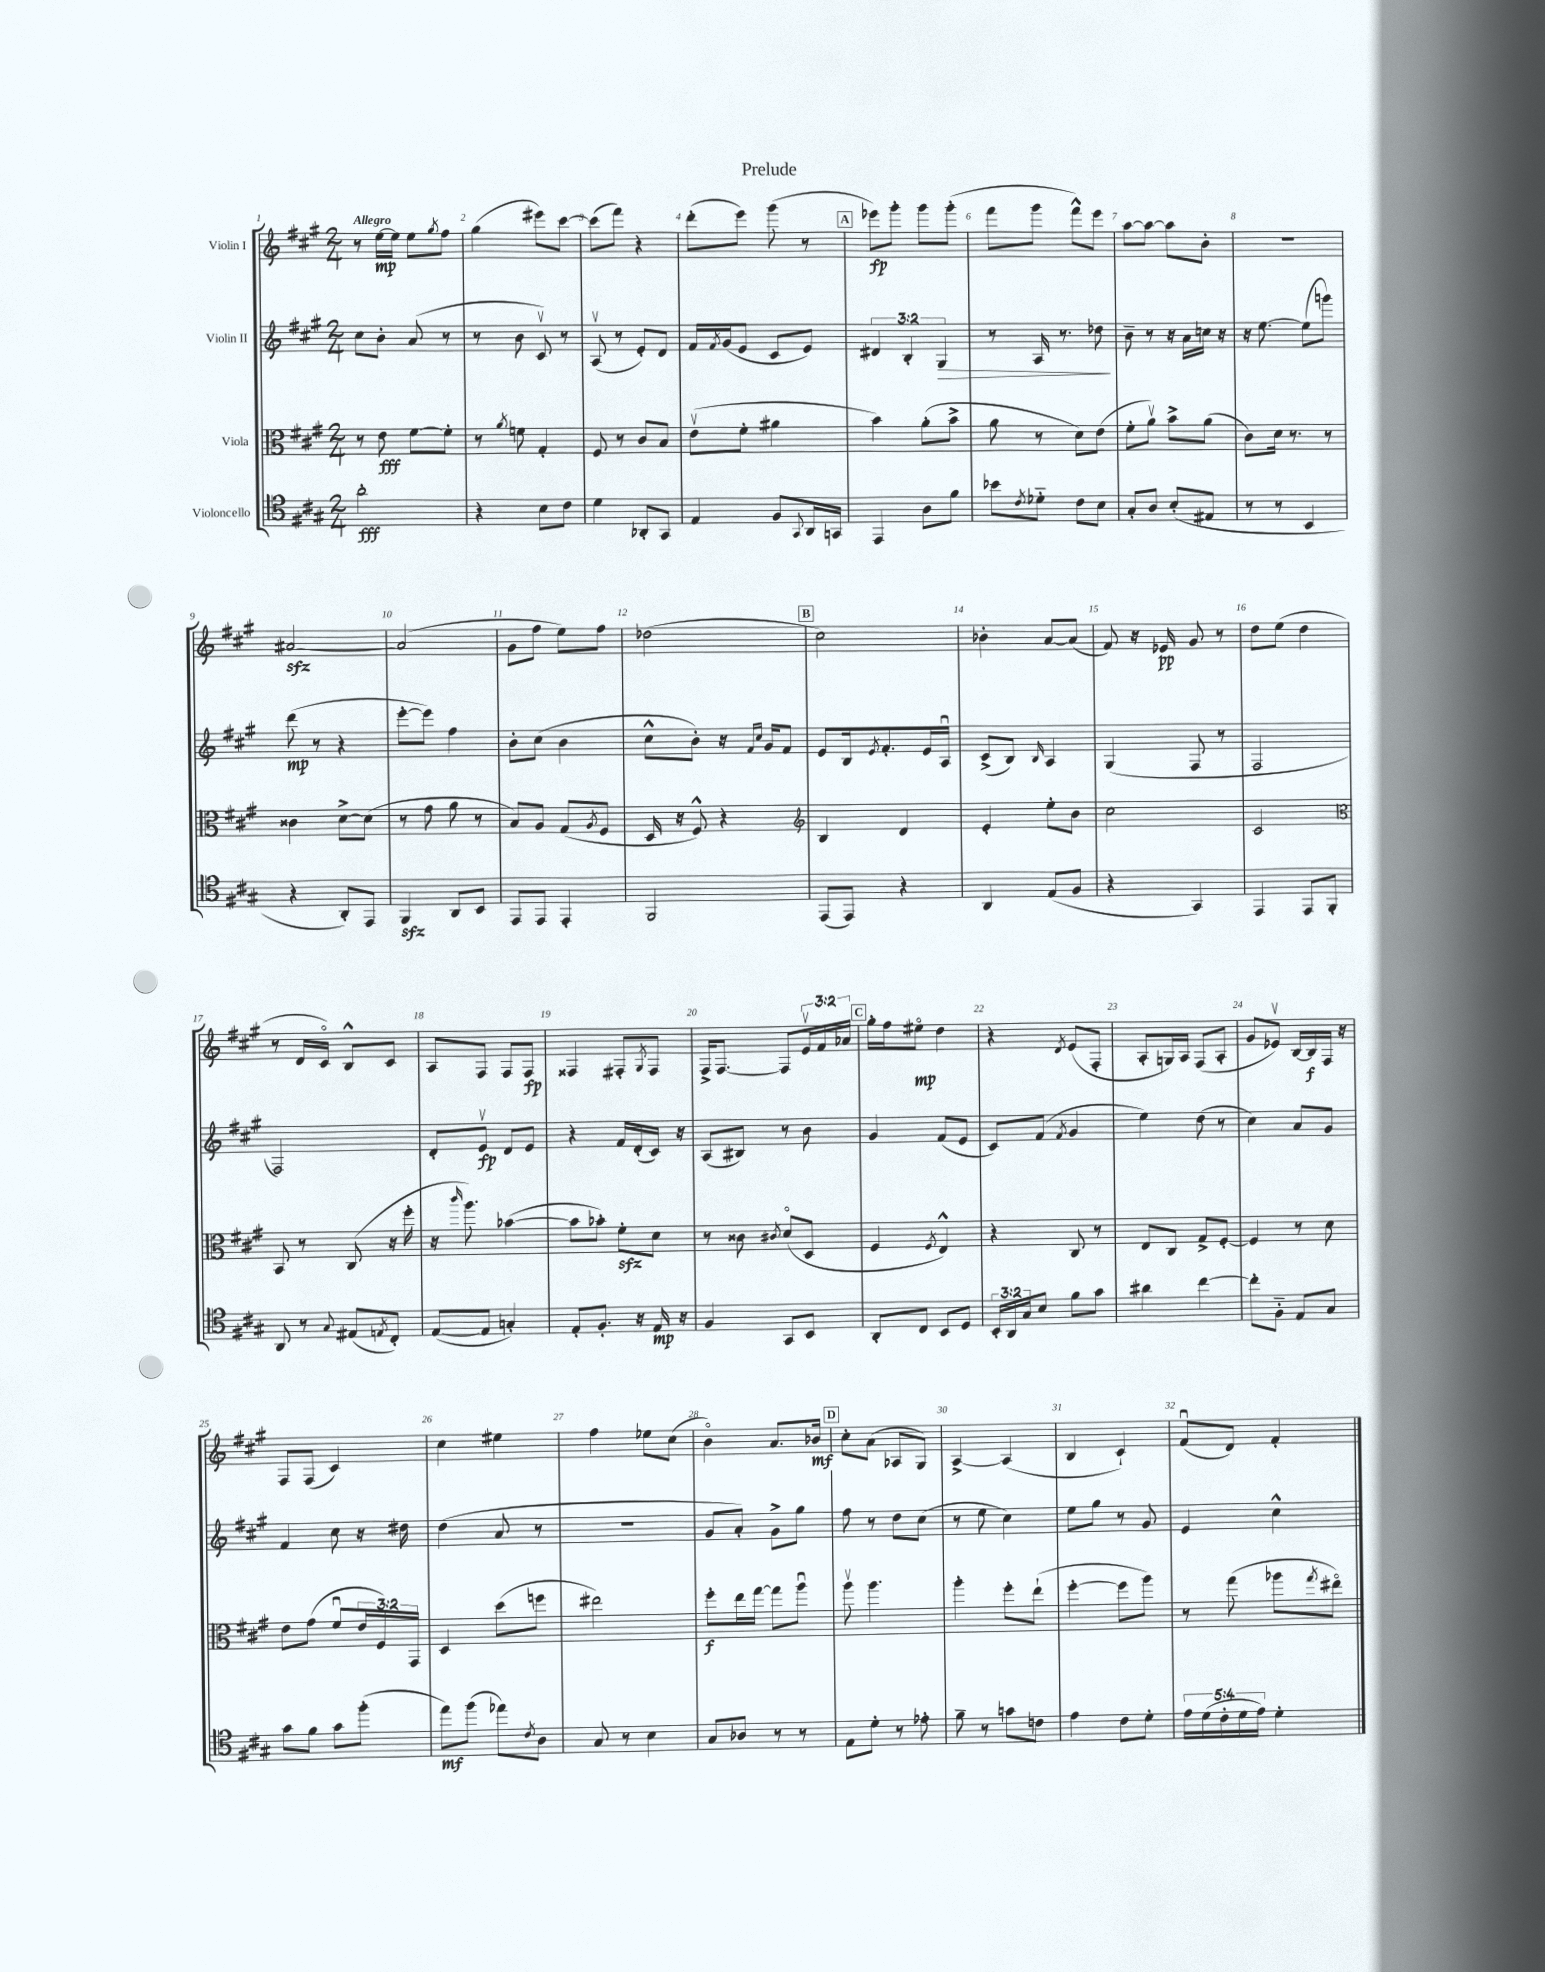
\header { title = "Prelude" }
<<
\new StaffGroup <<
\new Staff = "s0" \with { instrumentName = "Violin I" } {
    \clef treble \key a \major \numericTimeSignature \time 2/4 \override Staff.TupletNumber.text = #tuplet-number::calc-fraction-text \tempo "Allegro"
    r8 e''16~\mp e''16 e''8 \acciaccatura { gis''8 } fis''8 |
    gis''4( eis'''8) cis'''8~ |
    cis'''8( fis'''8) r4 |
    d'''8-.( e'''8) gis'''8( r8 |
    \mark \markup { \box "A" } ees'''8\fp) gis'''8-. gis'''8 gis'''8-.( |
    fis'''8 gis'''8 fis'''8-^) e'''8 |
    a''8~ a''8~ a''8 b'8-. |
    r2 |
    ais'2~\sfz |
    ais'2( |
    gis'8 fis''8 e''8) fis''8 |
    des''2( |
    \mark \markup { \box "B" } cis''2) |
    bes'4-. a'8~ a'8( |
    fis'8) r16 ees'16\pp gis'8 r8 |
    d''8 e''8( d''4 |
    r8 d'16 cis'16\flageolet) b8-^ cis'8 |
    a8 fis8 fis8 fis8\fp |
    fisis4 fis8-. \acciaccatura { gis8 } fis8 |
    fis16-> fis8.~ fis8 \tuplet 3/2 { e'16\upbow fis'16 aes'16 } |
    \mark \markup { \box "C" } gis''16-. fis''16 eis''8\flageolet\mp d''4 |
    r4 \acciaccatura { d'8 } e'8( fis8-. |
    a8-. g16) a16 fis8( a8-. |
    gis'8 ees'8\upbow) b16~ b16\f fis16 r16 |
    fis8 fis8( cis'4) |
    cis''4 eis''4 |
    fis''4 ees''8 cis''8( |
    b'4\flageolet) a'8. bes'16\mf |
    \mark \markup { \box "D" } cis''8-. a'8( aes8 gis8) |
    a4~-> a4( |
    b4 cis'4-!) |
    fis'8\downbow( d'8) fis'4-. \bar "|." |
}
\new Staff = "s1" \with { instrumentName = "Violin II" } {
    \clef treble \key a \major \numericTimeSignature \time 2/4 \override Staff.TupletNumber.text = #tuplet-number::calc-fraction-text
    cis''8 b'8-. a'8( r8 |
    r8 b'8 cis'8\upbow) r8 |
    a8\upbow( r8 e'8-.) d'8 |
    fis'16 \acciaccatura { fis'8 } gis'16( e'8 cis'8 e'8) |
    \mark \markup { \box "A" } \tuplet 3/2 { dis'4 b4-. gis4\> } |
    r8 a16 r8. des''8\! |
    b'8-- r8 r16 a'16 c''16 r16 |
    r16 e''8.~ e''8( g'''8) |
    d'''8\mp( r8 r4 |
    e'''8~-. e'''8) fis''4 |
    b'8-. cis''8( b'4 |
    cis''8-^ b'8-.) r16 \grace { fis'16 cis''16 } gis'16 fis'8 |
    \mark \markup { \box "B" } e'8 b16 \acciaccatura { e'8 } fis'8.-. e'16 a16\downbow |
    cis'8->( b8) \grace { b16 } a4 |
    gis4( fis8 r8 |
    fis2 |
    fis2) |
    d'8-. e'8\upbow\fp d'8 e'8 |
    r4 fis'16 d'16-.( cis'16) r16 |
    a8( bis8) r8 b'8 |
    \mark \markup { \box "C" } gis'4 fis'8( e'8 |
    cis'8) fis'8( \acciaccatura { fis'8 } gis'4 |
    e''4) d''8( r8 |
    cis''4) a'8 gis'8 |
    fis'4 cis''8 r16 dis''16 |
    d''4( a'8 r8 |
    R2 |
    gis'8 a'8-.) gis'8-> gis''8 |
    \mark \markup { \box "D" } fis''8 r8 d''8 cis''8( |
    r8 e''8 cis''4) |
    e''8 gis''8 r8 gis'8 |
    e'4 cis''4-^ \bar "|." |
}
\new Staff = "s2" \with { instrumentName = "Viola" } {
    \clef alto \key a \major \numericTimeSignature \time 2/4 \override Staff.TupletNumber.text = #tuplet-number::calc-fraction-text
    r8 e'8\fff fis'8~ fis'8-. |
    r8 \acciaccatura { a'8 } f'8 gis4-. |
    fis8 r8 cis'8 b8 |
    e'8\upbow( fis'8-. ais'4 |
    \mark \markup { \box "A" } b'4) a'8-.( b'8-> |
    a'8 r8 d'8) e'8( |
    fis'8-. a'8\upbow) b'8-> a'8( |
    cis'8) d'16 r8. r8 |
    cisis'4 d'8~-> d'8( |
    r8 gis'8 a'8 r8 |
    b8) a8 gis8( \acciaccatura { a8 } fis8 |
    d16 r16 fis8-^) r4 |
    \mark \markup { \box "B" } \clef treble b4 d'4 |
    e'4-. e''8-. b'8 |
    cis''2 |
    cis'2 |
    \clef alto b,8 r8 cis8( r16 fis''16-. |
    r16 \grace { cis'''16 } a''8.) bes'4~( |
    bes'8 bes'8-.) fis'8-.\sfz d'8 |
    r8 cisis'8 \acciaccatura { cis'8 } d'8\flageolet( d8 |
    \mark \markup { \box "C" } fis4 \acciaccatura { fis8 } e4-^) |
    r4 cis8 r8 |
    e8 cis8 gis8-> fis8~-. |
    fis4 r8 d'8 |
    e'8 gis'8( fis'8\downbow \tuplet 3/2 { e'16 fis16) gis,16 } |
    d4 d''8( f''8 |
    eis''2) |
    fis''8-.\f e''16 gis''16~ gis''8 a''8\downbow |
    \mark \markup { \box "D" } a''8\upbow a''4. |
    a''4-. fis''8-. e''8-!( |
    fis''4~-. fis''8 a''8) |
    r8 gis''8( aes''8 \acciaccatura { gis''8 } eis''8\flageolet) \bar "|." |
}
\new Staff = "s3" \with { instrumentName = "Violoncello" } {
    \clef tenor \key a \major \numericTimeSignature \time 2/4 \override Staff.TupletNumber.text = #tuplet-number::calc-fraction-text
    a'2-.\fff |
    r4 b8 cis'8 |
    d'4 aes,8-. gis,8 |
    e4 fis8 \appoggiatura { gis,8 } a,16 g,16 |
    \mark \markup { \box "A" } e,4 a8 fis'8 |
    bes'8 \acciaccatura { cis'8 } des'8-_ cis'8 b8 |
    gis8-. a8 b8-.( eis8 |
    r8 r8 b,4 |
    r4 a,8-.) e,8 |
    fis,4\sfz a,8 b,8 |
    e,8 e,8 e,4-. |
    fis,2 |
    \mark \markup { \box "B" } e,8( e,8) r4 |
    a,4 e8( fis8 |
    r4 gis,4) |
    e,4 e,8 fis,8-. |
    a,8 r8 \appoggiatura { gis8 } eis8( \acciaccatura { e8 } cis8-.) |
    e8~( e8 g4-.) |
    e8-. fis8.-. r16 e16\mp r16 |
    fis4 gis,8 b,8 |
    \mark \markup { \box "C" } a,8-. cis8 b,8 d8 |
    \tuplet 3/2 { b,16-. a,16 gis16 } b8 fis'8 gis'8 |
    ais'4 cis''4~ |
    cis''8-. fis8-_ e8 gis8 |
    gis'8 fis'8 gis'8 fis''8-.( |
    e''8\mf) fis''8( ees''8) \acciaccatura { cis'8 } a8 |
    gis8 r8 b4 |
    gis8 aes8 r8 r8 |
    \mark \markup { \box "D" } e8 d'8-. r8 ees'8-. |
    fis'8-- r8 g'8 c'8 |
    e'4 cis'8 d'8-. |
    \tuplet 5/4 { e'16 d'16( cis'16-. d'16 e'16) } d'4-. \bar "|." |
}
>>
>>
\layout { \context { \Score \override BarNumber.break-visibility = ##(#f #t #t) barNumberVisibility = #all-bar-numbers-visible } }
